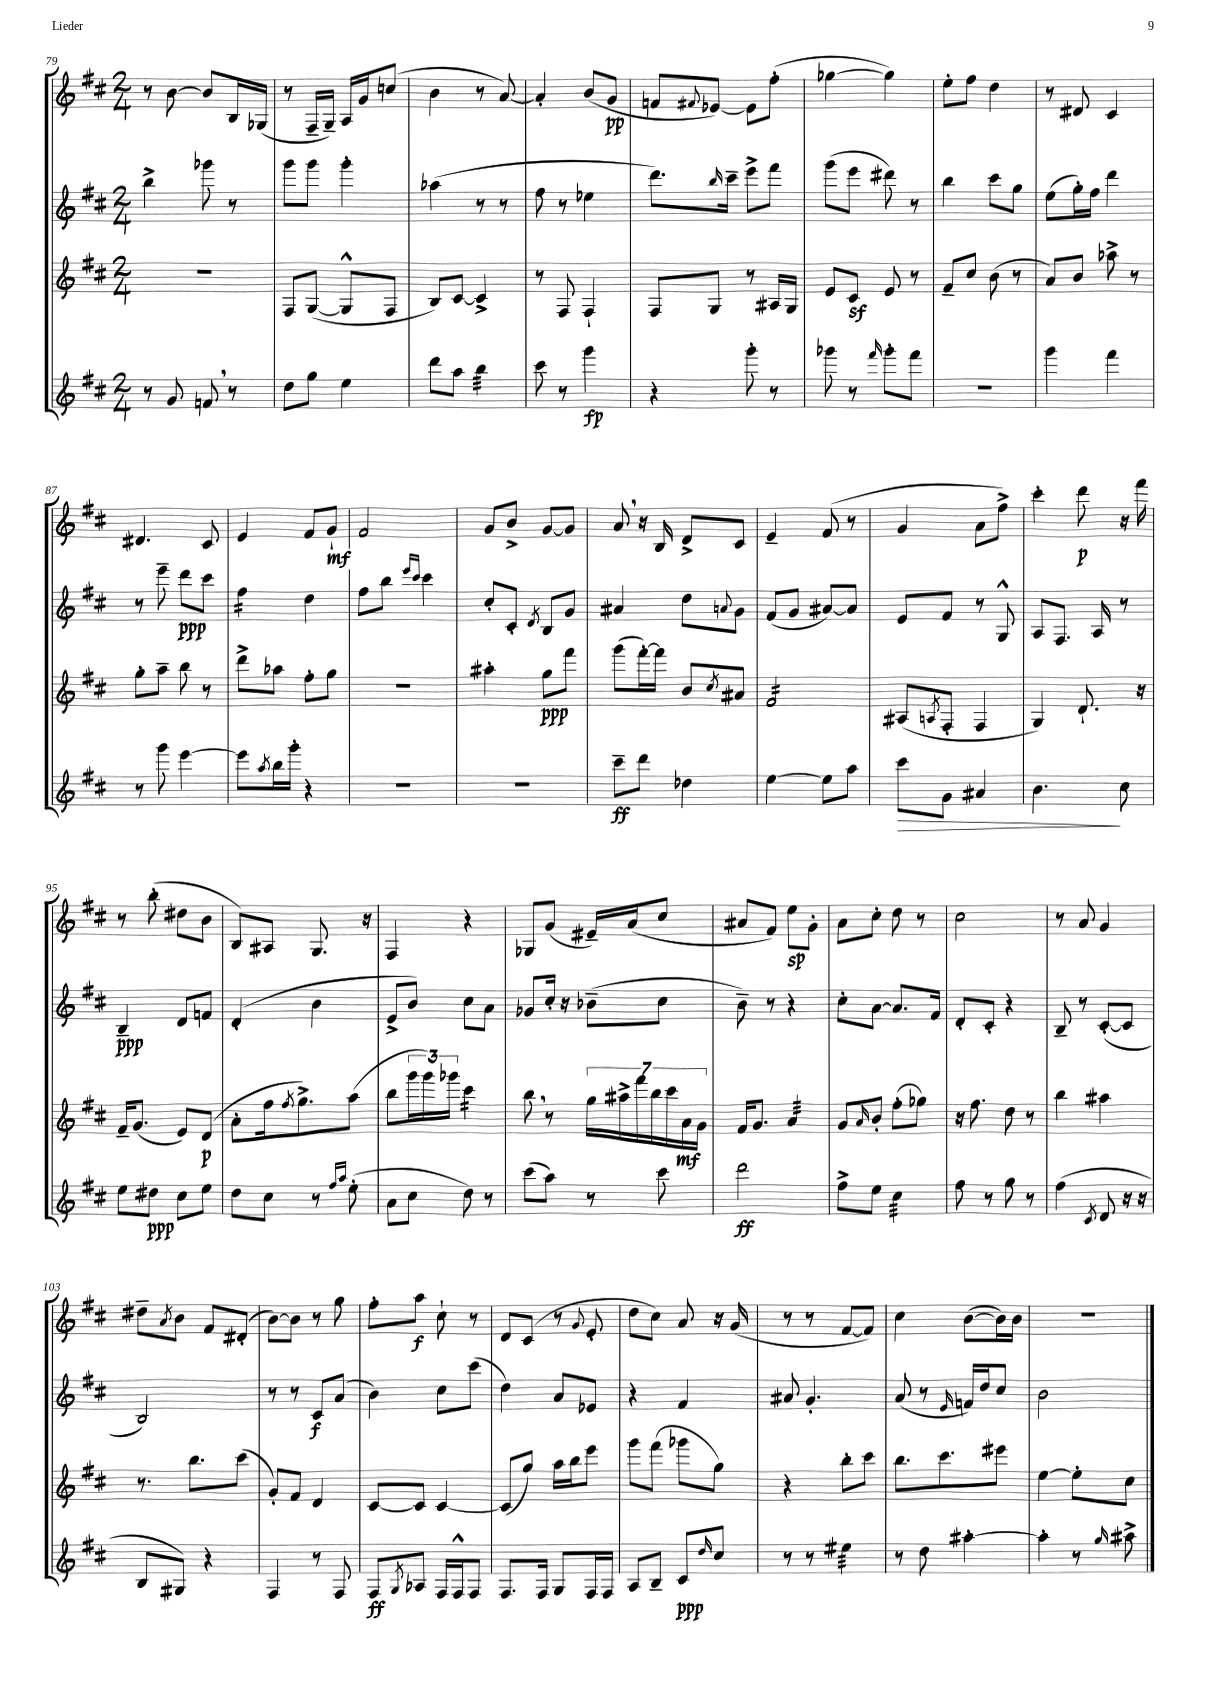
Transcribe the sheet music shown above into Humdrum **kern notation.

**kern	**kern	**kern	**kern
*staff4	*staff3	*staff2	*staff1
*clefG2	*clefG2	*clefG2	*clefG2
*k[f#c#]	*k[f#c#]	*k[f#c#]	*k[f#c#]
*M2/4	*M2/4	*M2/4	*M2/4
8r	2r	4bb^	8r
8g	.	.	[8b
8f	.	8ggg-	8b]
8r	.	8r	16B
.	.	.	(16G-
=	=	=	=
8dd	8F#	8ggg	8r
8gg	([8G	8ggg	16F#~
.	.	.	16G~)
4ee	8G^^]	4ggg'	16A
.	.	.	16g
.	8F#	.	(8cc
=	=	=	=
8ddd	8B)	(4aa-	4b
8aa	[8c#	.	.
4bb	4c#^]	8r	8r
.	.	8r	[8a)
=	=	=	=
8ccc#	8r	8ff#	4a']
8r	8F#	8r	.
4ggg	4F#`	4ee-	(8b
.	.	.	8g
=	=	=	=
4r	8F#	8.ddd)	8f
.	.	.	8qqf#
.	8G	.	[8e-)
.	.	16qqbb	.
.	.	16ccc#~	.
8ggg'	8r	8eee^	8e-]
8r	16A#	8fff#	(8ff#'
.	16G	.	.
=	=	=	=
8ggg-	8e	(8ggg	[4gg-
8r	8c#	8eee	.
16qqfff#	.	.	.
8ggg-'	8e	8ddd#)	4gg-])
8fff#	8r	8r	.
=	=	=	=
2r	8f#~	4bb	8ee'
.	8cc#	.	8ff#
.	(8b	8ccc#	4dd
.	8r	8gg	.
=	=	=	=
4ggg	8a)	(8ee	8r
.	8b	16gg')	8d#
.	.	16ff#	.
4fff#	8aa-^	4ddd	4c#
.	8r	.	.
=	=	=	=
8r	8gg'	8r	4.d#
8ggg	8aa~	8eee~	.
[4eee	8bb	8ddd	.
.	8r	8ccc#	8c#
=	=	=	=
8eee]	8ddd^	4ff#	4e
8qaa	.	.	.
16bb	8aa-	.	.
16ggg'	.	.	.
4r	8ff#'	4dd	8f#
.	8gg	.	8g`
=	=	=	=
2r	2r	8ff#	2f#
.	.	8bb	.
.	.	16qqeee	.
.	.	16qqccc#	.
.	.	4ccc#	.
=	=	=	=
2r	4aa#'	8cc#'	8g
.	.	8c#'	8b^
.	.	8qd	.
.	8gg	8B	[8g
.	8fff#	8g	8g]
=	=	=	=
8ccc#~	(8ggg	4a#	8a
8ddd	[16fff#')	.	16r
.	16fff#]	.	16B
4dd-	8b	8dd	8d^
.	8qcc#	8qqa	.
.	8a#	8g	8c#
=	=	=	=
[4ee	2f#	(8f#	4e~
.	.	8g	.
8ee]	.	[8a#)	(8f#
8aa	.	8a#]	8r
=	=	=	=
8ccc#	(8A#	8e	4g
.	8qA	.	.
8g	8F#'	8f#	.
4a#	4F#	8r	8a
.	.	8G^^	8ff#^)
=	=	=	=
4.b	4G)	8A	4ccc#'
.	.	8.F#	.
.	8.d`	.	8ddd
.	.	16A	.
8cc#	.	8r	16r
.	16r	.	16fff#
=	=	=	=
8ee	16f#~	4B~	8r
.	(8.g	.	.
8dd#	.	.	(8bb'
8cc#	8e)	8d	8dd#
8ee	(8d	8f	8b
=	=	=	=
8dd	8a'	(4d'	8B)
8cc#	16ff#	.	8A#
.	8qff#	.	.
.	8.gg^)	.	.
8r	.	4b	8.G
16qqff#	.	.	.
16qqaa	.	.	.
(8ee'	(8aa	.	.
.	.	.	16r
=	=	=	=
8a	8bb	8e^	4F#
8cc#	24ggg	8b)	.
.	24ggg)	.	.
.	24ggg-	.	.
8dd)	4ccc#	8cc#	4r
8r	.	8a	.
=	=	=	=
(8ccc#	8bb	8g-	8G-
8aa)	8r	16cc#'	(8g
.	.	16r	.
8r	28gg	(8b-~	16e#~)
.	28aa#^	.	.
.	.	.	(16a
.	28fff#	.	.
.	28bb	.	.
8ccc#	.	8cc#	8cc#
.	28ccc#	.	.
.	28a	.	.
.	28g	.	.
=	=	=	=
2ddd	16f#	8b~)	8a#
.	8.g	.	.
.	.	8r	8f#)
.	4a	4r	8ee
.	.	.	8g'
=	=	=	=
8ff#^	8g	8cc#'	8a
.	16qqa	.	.
8ee	8b'	[8a	8cc#'
4cc#	(8ff#'	8.a]	8dd
.	8gg-)	.	8r
.	.	16f#	.
=	=	=	=
8ff#	16r	8d'	2cc#
.	8.ff#	.	.
8r	.	8c#'	.
8gg	8dd	4r	.
8r	8r	.	.
=	=	=	=
(4ff#	4bb	8B~	8r
.	.	8r	8a
8qc#	.	.	.
8d	4aa#	([8c#'	4g
16r	.	8c#]	.
16r	.	.	.
=	=	=	=
8B	8.r	2B)	8dd#~
.	.	.	8qa
8G#)	.	.	8b
.	8.bb	.	.
4r	.	.	8f#
.	(8ccc#	.	(8d#'
=	=	=	=
4F#	8g')	8r	[8b)
.	8f#	8r	8b]
8r	4d	8c#	8r
8F#	.	(8a	8gg
=	=	=	=
8F#	[8c#	4b)	8ff#'
8qG	.	.	.
8A-	8c#]	.	8aa
16F#	[4c#	8cc#	8cc#`
16F#^^	.	.	.
8F#	.	(8ccc#	8r
=	=	=	=
8.F#	(8c#]	4dd)	8d
.	8gg)	.	(8c#
16F#	.	.	.
8G	16aa	8a	8r
.	16bb	.	.
.	.	.	8qqg
16F#	8eee	8e-	8e'
16F#	.	.	.
=	=	=	=
8A	8ggg	4r	8dd
8B~	(8fff#	.	8cc#)
8c#	8ggg-	4f#	8a
16qqdd	.	.	.
8cc#	8gg)	.	16r
.	.	.	(16g
=	=	=	=
8r	4r	8a#	8r
8r	.	4.g'	8r
4ee#	8bb'	.	[8f#
.	8ccc#	.	8f#])
=	=	=	=
8r	8.bb	(8a	4cc#
8dd	.	8r	.
.	8.ccc#	.	.
.	.	16qqe	.
[4aa#'	.	16f)	([8b
.	.	16dd	.
.	8eee#	8cc#	16b])
.	.	.	16b
=	=	=	=
4aa#']	[4ee	2b	2r
8r	8ee']	.	.
16qqgg	.	.	.
8aa#^	8cc#	.	.
==	==	==	==
*-	*-	*-	*-
